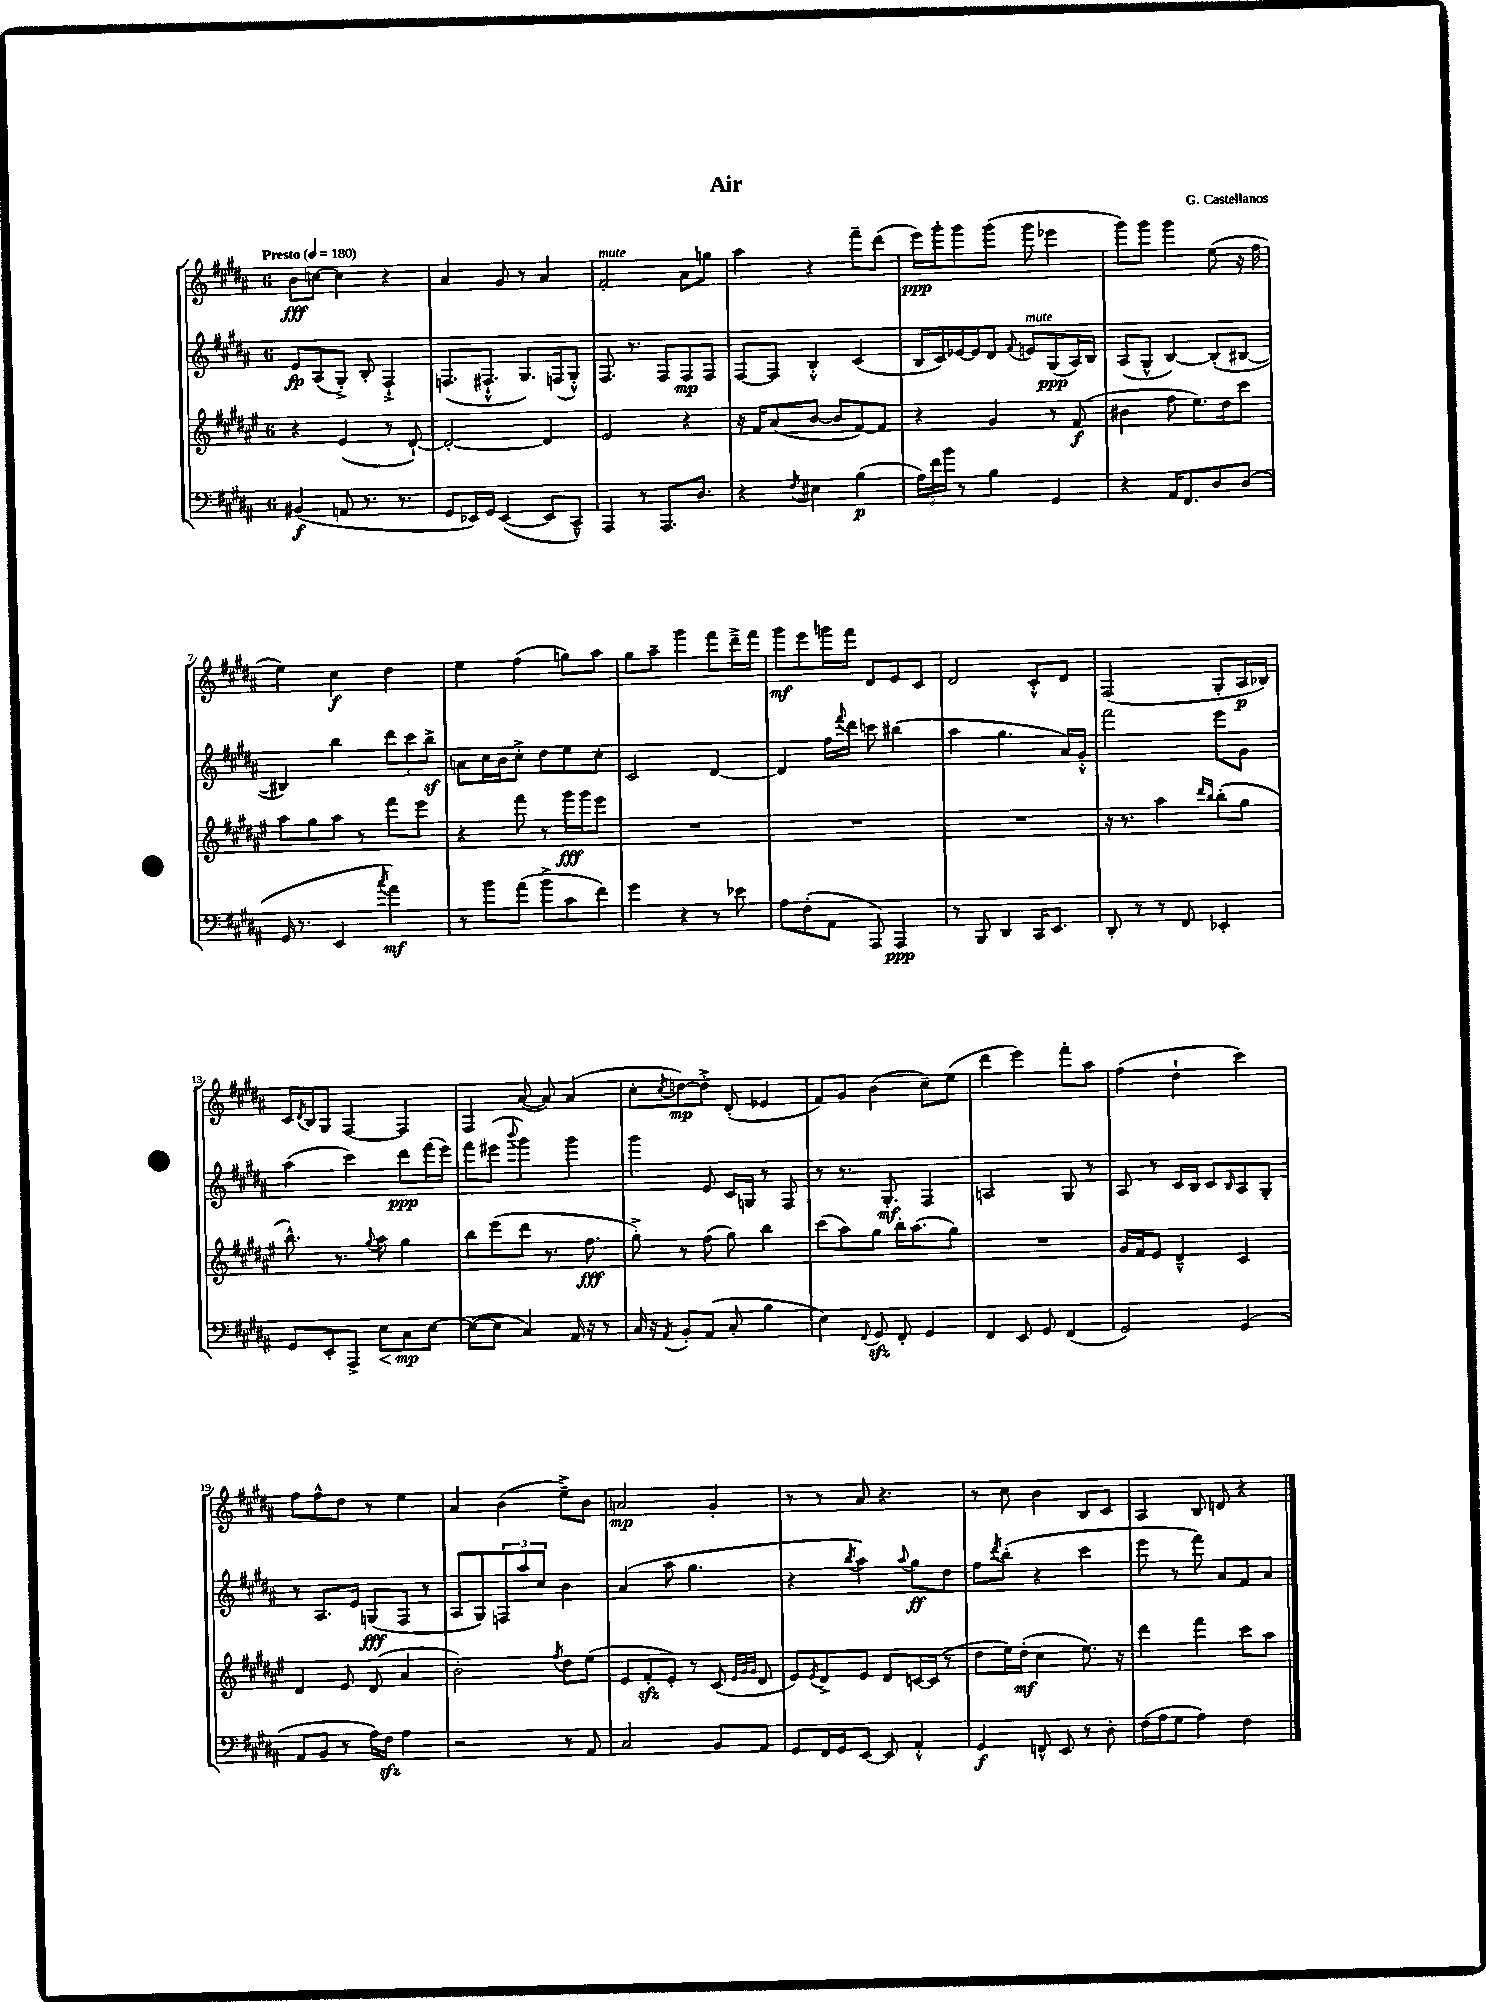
\header { title = "Air" composer = "G. Castellanos" }
<<
\new StaffGroup <<
\new Staff = "s0" {
    \clef treble \key b \major \once \override Staff.TimeSignature.style = #'single-digit \time 6/8 \tempo "Presto" 4 = 180
    b'8\fff c''8~ c''4 r4 |
    ais'4 gis'8 r8 ais'4 |
    fis'2-.^\markup { \italic "mute" } ais'8 g''8 |
    ais''4 r4 fis'''8-- dis'''8( |
    e'''16\ppp) gis'''16-. gis'''8 gis'''8( gis'''8 ees'''4 |
    gis'''8) gis'''8 gis'''4 e''8( r16 fis''16 |
    e''4) cis''4\f dis''4 |
    e''4 fis''4( g''8) ais''8 |
    gis''8 ais''8-- gis'''4 fis'''8 dis'''16---> fis'''16 |
    gis'''8\mf e'''8 g'''16 fis'''16 dis'8 e'8 cis'8 |
    dis'2 cis'8-.-^ dis'8 |
    fis2( gis8-. ais16\p bes16) |
    cis'16 \acciaccatura { dis'8 } b16 gis8 fis4~ fis4 |
    fis4 ais'8~( ais'8) ais'4( |
    cis''8-. \acciaccatura { cis''8 } d''8~\mp) d''8-.-> dis'8-.( ees'4 |
    fis'8) gis'8 b'4( cis''8--) e''8( |
    dis'''4 e'''4) fis'''8-. ais''8 |
    fis''4( dis''4-! cis'''4) |
    fis''8 fis''8-^ dis''8 r8 e''4 |
    ais'4 b'4( e''8--->) b'8 |
    a'2\mp gis'4-. |
    r8 r8 ais'8 r4. |
    r8 cis''8 b'4 b8 cis'8 |
    ais4 b8 d'8 r4 \bar "|." |
}
\new Staff = "s1" {
    \clef treble \key b \major \once \override Staff.TimeSignature.style = #'single-digit \time 6/8
    e'8\fp ais8( gis8-.->) b8-. fis4-!-> |
    f8.( fis8.-!-^ gis8.) f16( gis8-.-^) |
    fis8. r8. fis8 fis8\mp fis8 |
    fis8~ fis8 b4-.-^ cis'4( |
    b16 cis'16) ees'16~ ees'16 dis'8 \appoggiatura { fis'8 } e'8^\markup { \italic "mute" } gis8\ppp( ais16) b16 |
    ais8( gis8-^ b4~) b8-.( bis8~ |
    bis4) b''4 \tuplet 3/2 { dis'''8 cis'''8 b''8->\sf } |
    a'8 cis''16 b'16 cis''8-.-> dis''8 e''8 cis''8-. |
    cis'2 dis'4~ |
    dis'4 fis''16 \appoggiatura { fis'''8 } dis'''16 c'''8 bis''4( |
    ais''4 gis''4. ais'16) gis'16-.-^ |
    fis'''2 e'''8 gis'8 |
    ais''4( cis'''4) dis'''8\ppp fis'''16( e'''16) |
    fis'''8 eis'''8( \appoggiatura { b'''8 } gis'''4) gis'''4 |
    gis'''4 e'8 cis'16 g16 r8 fis8 |
    r8 r8. gis8.-.\mf fis4 |
    a2 gis8 r8 |
    ais8 r8 cis'16 b16 cis'8 \grace { b16 } ais8 gis8-. |
    r8 ais8. e'16 g8\fff( fis8 r8 |
    ais8 gis8) \tuplet 3/2 { f8 ais''8 cis''8 } b'4 |
    ais'4( ais''8 gis''4. |
    r4 \acciaccatura { b''8 } ais''4) \appoggiatura { ais''8 } gis''8\ff dis''8 |
    fis''8 \acciaccatura { dis'''8 } b''8-.( r4 cis'''4 |
    e'''8 r8 fis'''8) ais'8 fis'8 ais'8 \bar "|." |
}
\new Staff = "s2" {
    \clef treble \key fis \major \once \override Staff.TimeSignature.style = #'single-digit \time 6/8
    r4 eis'4( r8 dis'8~-!) |
    dis'2~-. dis'4 |
    eis'2 r4 |
    r16 fis'16 ais'8( b'8~ b'8 fis'8~) fis'8 |
    r4 gis'4 r8 fis'8\f( |
    bis'4 fis''8 eis''8.) dis''16 cis'''8 |
    ais''8 gis''8 ais''8 r8 fis'''8 eis'''8 |
    r4 fis'''8 r8 gis'''16\fff gis'''16 eis'''8 |
    R2. |
    R2. |
    R2. |
    r16 r8. ais''4 \grace { dis'''16 b''16 } b''8-.( gis''8 |
    b''8.-^) r8. \appoggiatura { gis''8 } ais''8 gis''4 |
    b''8 eis'''8( dis'''8 r8. fis''8.\fff |
    gis''8-.->) r8 fis''8( gis''8) b''4 |
    cis'''8( ais''8) gis''8 b''16-. ais''8.( gis''8) |
    R2. |
    gis'16 fis'16 eis'8 dis'4---^ cis'4 |
    dis'4 eis'8 dis'8( ais'4 |
    b'2-.) \acciaccatura { fis''8 } dis''8 eis''8( |
    eis'8 fis'8-.\sfz eis'8-.) r8 cis'8( \grace { eis'32 gis'32 gis'32 } dis'8 |
    eis'8) \acciaccatura { eis'8 } dis'8-> eis'8 dis'8 c'16~ c'16( r8 |
    dis''8 eis''16) dis''16-.\mf( cis''4 eis''8.) r16 |
    dis'''4 fis'''4 cis'''8 ais''8 \bar "|." |
}
\new Staff = "s3" {
    \clef bass \key b \major \once \override Staff.TimeSignature.style = #'single-digit \time 6/8
    bis,4\f( a,8 r8. r8. |
    gis,8 ees,16) gis,16 ees,4~( ees,8 cis,8---^) |
    ais,,4 r8 ais,,8. dis8. |
    r4 \acciaccatura { fis8 } eis4 b4\p( |
    \tuplet 3/2 { ais16) fis'16 b'16 } r8 b4 gis,4 |
    r4 ais,16 fis,8. dis8 dis8( |
    gis,16 r8. e,4 \acciaccatura { cis''8 } ais'4\mf) |
    r8 b'8 ais'8( b'8-> cis'8 fis'8) |
    gis'4 r4 r8 ees'8 |
    ais8 fis8-.( ais,8 ais,,8) ais,,4\ppp |
    r8 b,,8 dis,4 cis,16 e,8. |
    dis,8-. r8 r8 fis,8 ees,4-. |
    gis,8 e,8-. ais,,8-> e8\< cis8\mp\! e8~ |
    e8~( e8 cis4) ais,16 r16 r8 |
    cis16 r16 \acciaccatura { ais,8 } b,8-. ais,8( cis8-. b4 |
    e4) \appoggiatura { fis,8 } gis,8\sfz fis,8-. gis,4 |
    fis,4 e,8 gis,8 fis,4( |
    gis,2) gis,4( |
    ais,8 b,8 r8 ais16) fis16\sfz ais4 |
    r2 r8 ais,8 |
    cis2 b,8 ais,8 |
    gis,8 fis,16 gis,16 e,8~ e,8 ais,4-.-^ |
    gis,4\f f,8-^ e,8 r8 dis8-. |
    fis16( ais16 gis8 ais4) fis4 \bar "|." |
}
>>
>>
